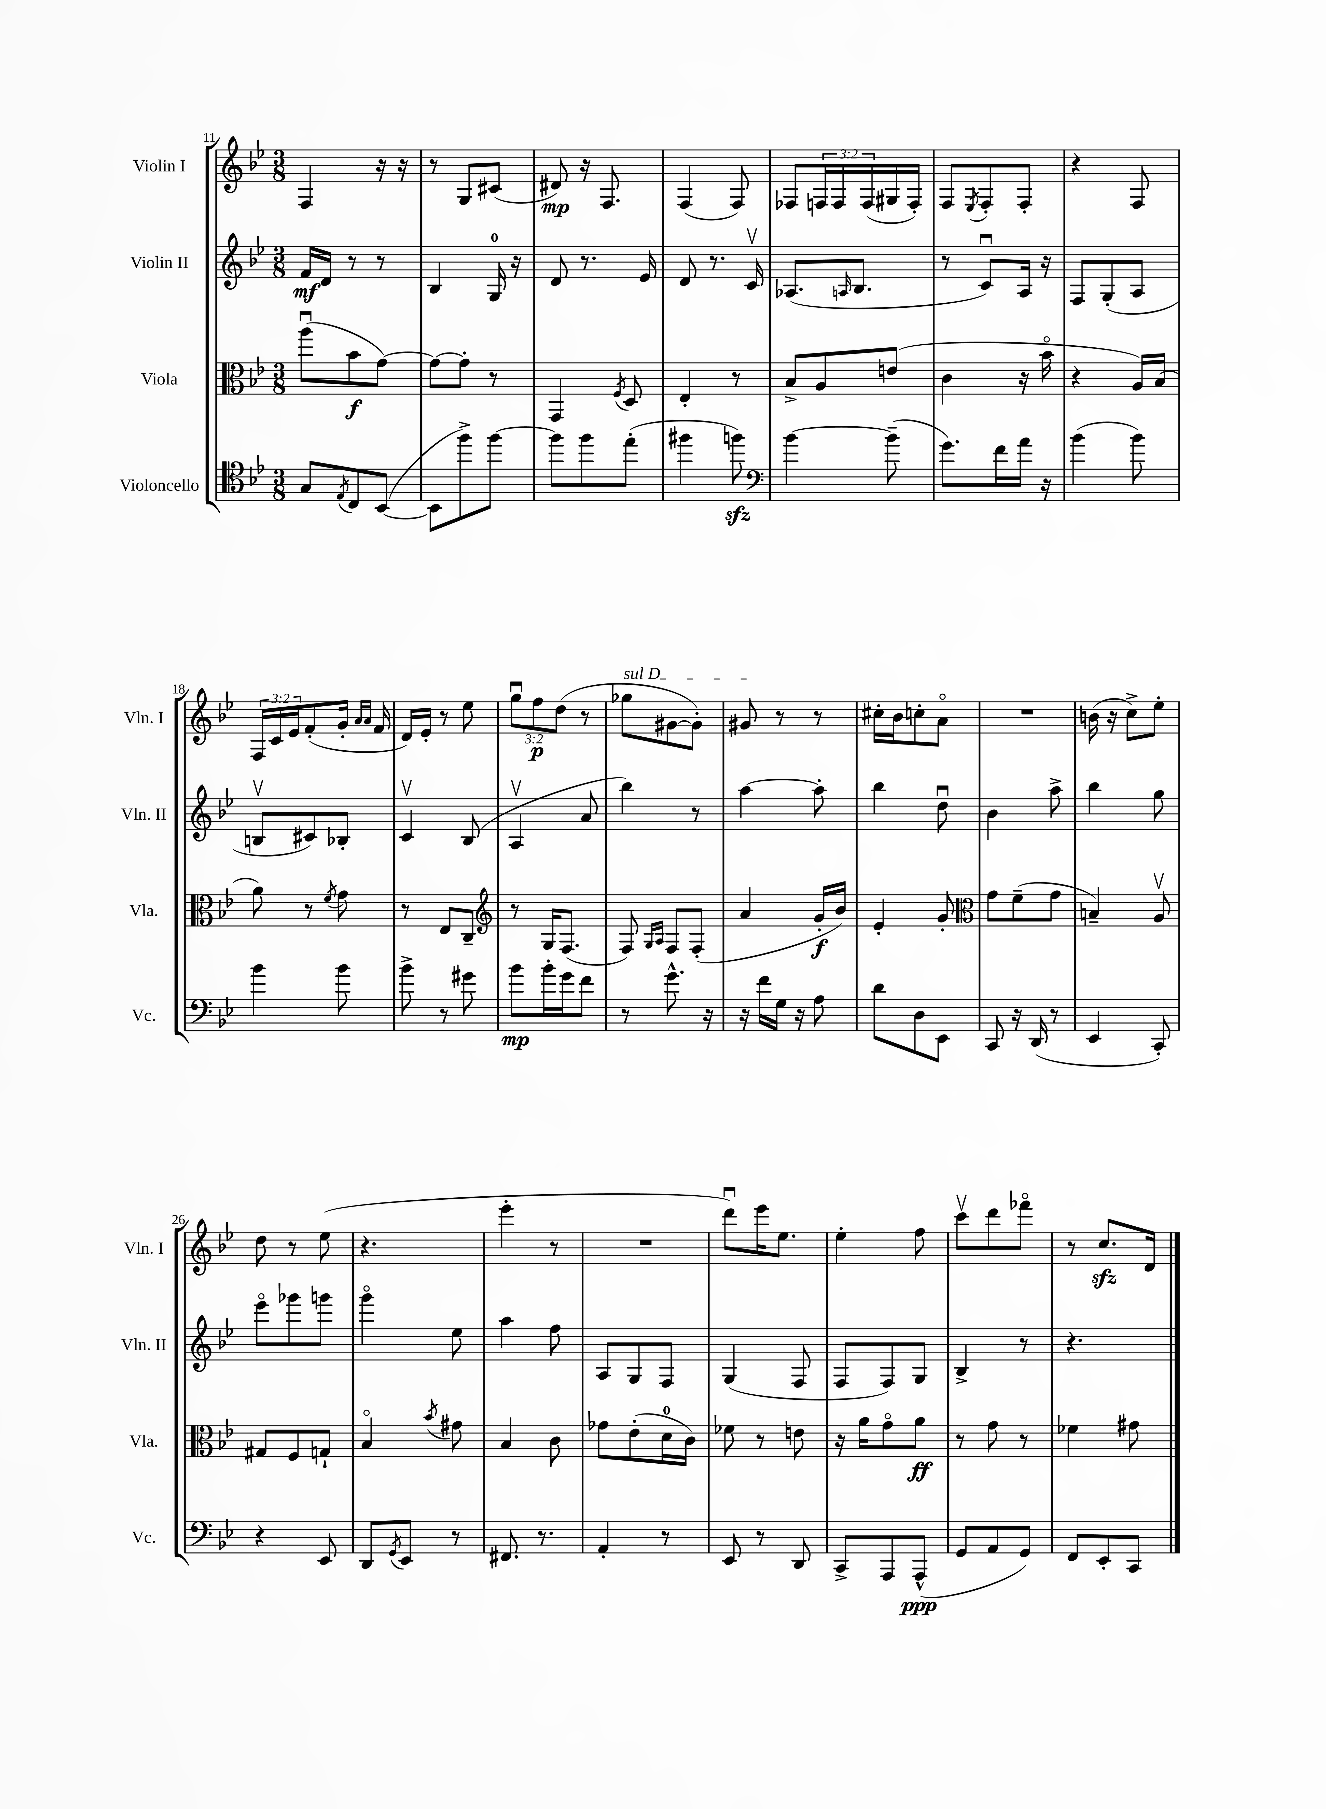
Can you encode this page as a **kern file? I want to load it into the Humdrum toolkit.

**kern	**kern	**kern	**kern
*staff4	*staff3	*staff2	*staff1
*clefC4	*clefC3	*clefG2	*clefG2
*k[b-e-]	*k[b-e-]	*k[b-e-]	*k[b-e-]
*M3/8	*M3/8	*M3/8	*M3/8
8G/L	(8aau\L	16f/LL	4F/
.	.	16d/JJ	.
8qE-/	.	.	.
8C/	8b-\	8r	.
([8BB-/J	[8g\J)	8r	16r
.	.	.	16r
=	=	=	=
8BB-\]L	8g\_L	4B-/	8r
8ff^\)	8g'\]J	.	8G/L
[8ff\J	8r	16G/	(8c#/J
.	.	16r	.
=	=	=	=
8ff\]L	4GG/	8d/	8d#/)
8ff\	.	8.r	16r
.	.	.	8.F/
.	8qF/	.	.
(8ee-'\J	8D/	.	.
.	.	16e-/	.
=	=	=	=
4ff#\	4E-'/	8d/	(4F/
.	.	8.r	.
8ff\)	8r	.	8F/)
.	.	16cv/	.
=	=	=	=
*clefF4	*	*	*
[4b-\	8B-^/L	(8.A-/L	8F-/L
.	8A/	.	24F/L
.	.	.	24F/
.	.	16qqA/	.
.	.	8.B-/J	.
.	.	.	(24F/
(8b-~\]	(8e/J	.	16G#/
.	.	.	16F'/JJ)
=	=	=	=
8.g\L)	4c\	8r	8F/L
.	.	.	8qE-/
.	.	8cu/L)	8F'/
16f\L	.	.	.
16a\JJ	16r	16A/Jk	8F'/J
16r	16b-o\	16r	.
=	=	=	=
(4b-\	4r	8F/L	4r
.	.	(8G'/	.
8b-\)	16A/LL)	8A/J	8F/
.	(16B-/JJ	.	.
=	=	=	=
4b-\	8a\)	8Bv/L	24F/LL
.	.	.	24c/
.	.	.	24e-/J
.	8r	8c#/)	(8f'/
.	8qf/	.	.
8b-\	8g\	8B-'/J	16g'/Jk
.	.	.	16qqa/LL
.	.	.	16qqa/JJ
.	.	.	16f/
=	=	=	=
8b-^\	8r	4cv/	16d/LL)
.	.	.	16e-'/JJ
8r	8E-/L	.	8r
8g#\	8C~/J	(8B-/	8ee-\
=	=	=	=
*	*clefG2	*	*
8b-\L	8r	4Av/	12ggu\L
.	.	.	12ff\
16b-'\L	16G/LK	.	.
.	.	.	(12dd\J
16g\J	(8.F/J	.	.
8f\J	.	8a/	8r
=	=	=	=
8r	8F/)	4bb-\)	8gg-\L
.	16qqG/LL	.	.
.	16qqA/JJ	.	.
8.g^^\	8F/L	.	[8g#\
.	(8F'/J	8r	8g#'\]J)
16r	.	.	.
=	=	=	=
16r	4a/	[4aa\	8g#/
16f\LL	.	.	.
16G\JJ	.	.	8r
16r	.	.	.
8A\	16g'/LL	8aa'\]	8r
.	16b-/JJ)	.	.
=	=	=	=
8d\L	4e-'/	4bb-\	16cc#'\LL
.	.	.	16b-\J
8D\	.	.	8cc'\
8EE-\J	8g'/	8ddu\	8ao\J
=	=	=	=
*	*clefC3	*	*
8CC/	8g\L	4b-\	4.r
16r	(8f~\	.	.
(16DD/	.	.	.
8r	8g\J	8aa^\	.
=	=	=	=
4EE-/	4B~/)	4bb-\	(16b\
.	.	.	16r
.	.	.	8cc^\L)
8CC'/)	8Av/	8gg\	8ee-'\J
=	=	=	=
4r	8G#/L	8eee-o\L	8dd\
.	8F/	8ggg-\	8r
8EE-/	8G`/J	8ggg\J	(8ee-\
=	=	=	=
8DD/L	4B-o/	4gggo\	4.r
8qGG/	.	.	.
8EE-/J	.	.	.
.	8qb-/	.	.
8r	8g#\	8ee-\	.
=	=	=	=
8.FF#/	4B-/	4aa\	4eee-'\
8.r	.	.	.
.	8c\	8ff\	8r
=	=	=	=
4AA'/	8g-\L	8A/L	4.r
.	(8e-'\	8G/	.
8r	16d\L	8F/J	.
.	16c\JJ)	.	.
=	=	=	=
8EE-/	8f-\	(4G/	8dddu\L)
8r	8r	.	16eee-\K
.	.	.	8.ee-\J
8DD/	8e\	8F/	.
=	=	=	=
8CC^/L	16r	8F/L	4ee-'\
.	16a\LK	.	.
8AAA/	8go\	8F/)	.
(8AAA^^/J	8a\J	8G/J	8ff\
=	=	=	=
8GG/L	8r	4B-^/	8cccv\L
8AA/	8g\	.	8ddd\
8GG/J)	8r	8r	8fff-o\J
=	=	=	=
8FF/L	4f-\	4.r	8r
8EE-'/	.	.	8.cc/L
8CC/J	8g#\	.	.
.	.	.	16d/Jk
==	==	==	==
*-	*-	*-	*-
